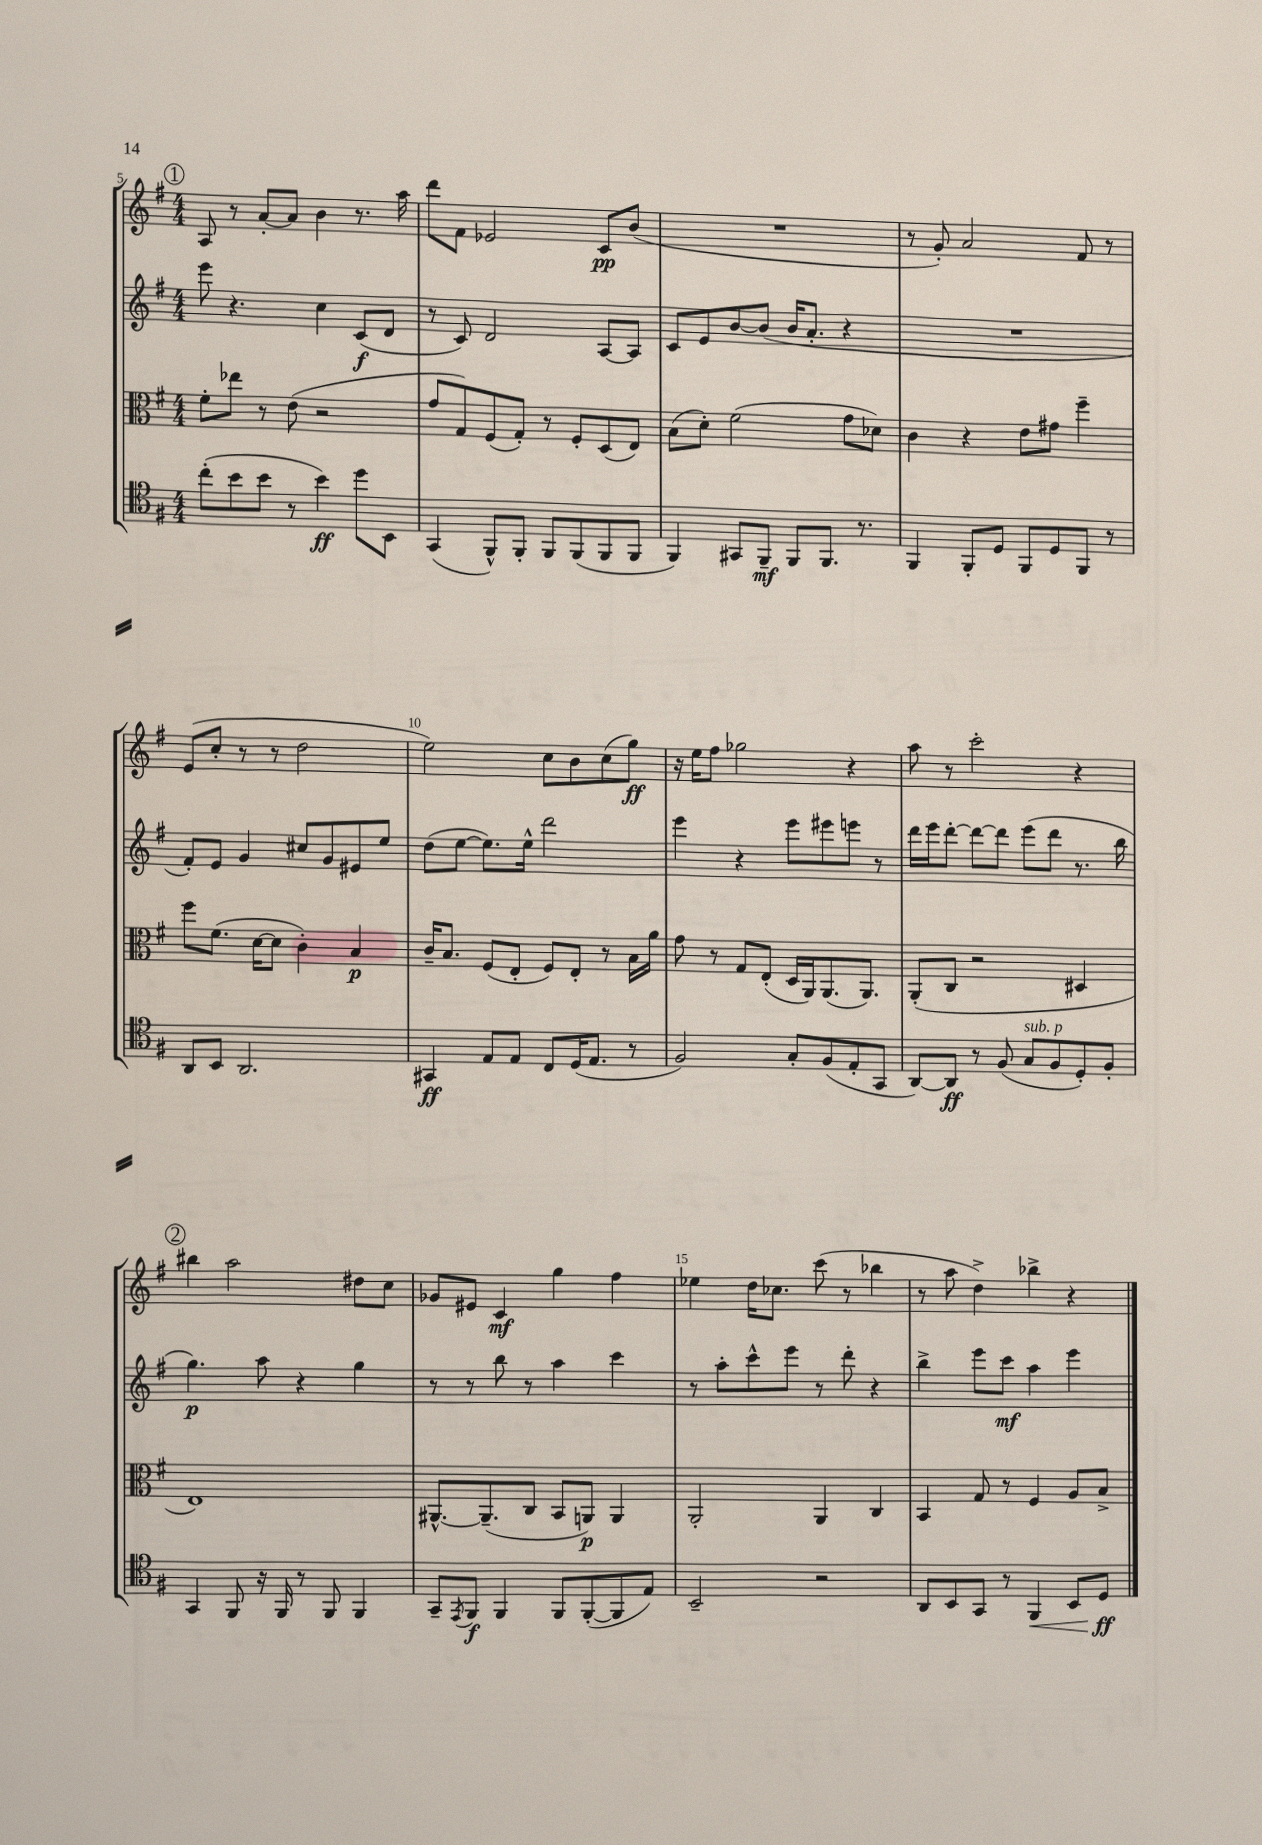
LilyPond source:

<<
\new StaffGroup <<
\new Staff = "s0" {
    \clef treble \key g \major \numericTimeSignature \time 4/4
    \mark \markup { \circle "1" } a8 r8 a'8~-. a'8 b'4 r8. a''16 |
    d'''8 fis'8 ees'2 c'8\pp b'8( |
    R1 |
    r8 g'8-.) a'2 fis'8 r8 |
    e'8( c''8-. r8 r8 d''2 |
    e''2) c''8 b'8 c''8( g''8\ff) |
    r16 e''16 fis''8 ges''2 r4 |
    a''8 r8 c'''2-. r4 |
    \mark \markup { \circle "2" } bis''4 a''2 dis''8 c''8 |
    ges'8 eis'8 c'4\mf g''4 fis''4 |
    ees''4 d''16 ces''8. c'''8( r8 bes''4 |
    r8 a''8 d''4->) bes''4-> r4 \bar "|." |
}
\new Staff = "s1" {
    \clef treble \key g \major \numericTimeSignature \time 4/4
    \mark \markup { \circle "1" } e'''8 r4. c''4 c'8\f( d'8 |
    r8 c'8) d'2 a8~ a8 |
    c'8 e'8 b'8~ b'8( b'16 a'8.-. r4 |
    R1 |
    fis'8-.) e'8 g'4 cis''8 g'8 eis'8 e''8 |
    d''8( e''8~ e''8.) e''16-^ d'''2 |
    e'''4 r4 e'''8 eis'''8 e'''8 r8 |
    d'''16 e'''16 d'''8~-. d'''8~ d'''8 e'''8( d'''8 r8. b''16 |
    \mark \markup { \circle "2" } g''4.\p) a''8 r4 g''4 |
    r8 r8 b''8 r8 a''4 c'''4 |
    r8 a''8-. c'''8-^ e'''8 r8 d'''8-. r4 |
    b''4-> e'''8 c'''8\mf a''4 e'''4 \bar "|." |
}
\new Staff = "s2" {
    \clef alto \key g \major \numericTimeSignature \time 4/4
    \mark \markup { \circle "1" } fis'8-. ees''8 r8 e'8( r2 |
    g'8 g8) fis8( g8-.) r8 fis8-. d8( e8) |
    b8( d'8-.) fis'2( g'8 des'8) |
    c'4 r4 e'8 gis'8 fis''4-- |
    fis''8 fis'8.( d'16~ d'8 c'4-.) b4\p |
    c'16-- b8. fis8( e8-. fis8) e8-. r8 b16 a'16 |
    g'8 r8 g8 e8-.( d16 a,16) a,8.( a,8.) |
    a,8-.( c8 r2 dis4 |
    \mark \markup { \circle "2" } e1) |
    ais,8.~-^ ais,8.--( c8 b,8 a,8\p) a,4 |
    a,2-. a,4 c4 |
    b,4 g8 r8 fis4 a8 b8-> \bar "|." |
}
\new Staff = "s3" {
    \clef tenor \key g \major \numericTimeSignature \time 4/4
    \mark \markup { \circle "1" } c''8-.( b'8 b'8 r8 b'4\ff) d''8 b,8 |
    g,4( fis,8-^) fis,8-. fis,8 fis,8( fis,8 fis,8 |
    fis,4) gis,8 fis,8--\mf fis,8 fis,8. r8. |
    fis,4 fis,8-. d8 fis,8 d8 fis,8 r8 |
    a,8 b,8 a,2. |
    gis,4\ff e8 e8 c8 d16( e8. r8 |
    fis2) g8-. fis8( e8-. g,8 |
    a,8~) a,8\ff r8 fis8( g8^\markup { \italic "sub. p" } fis8 d8-.) fis8-. |
    \mark \markup { \circle "2" } g,4 fis,8 r16 fis,16 r8 fis,8 fis,4 |
    g,8-- \acciaccatura { e,8 } fis,8\f fis,4 fis,8 fis,8~-.( fis,8 e8) |
    b,2-- r2 |
    a,8 b,8 g,8 r8 fis,4\< b,8 d8\ff\! \bar "|." |
}
>>
>>
\layout { \context { \Score currentBarNumber = #5 \override BarNumber.break-visibility = ##(#f #t #t) barNumberVisibility = #(every-nth-bar-number-visible 5) } }
